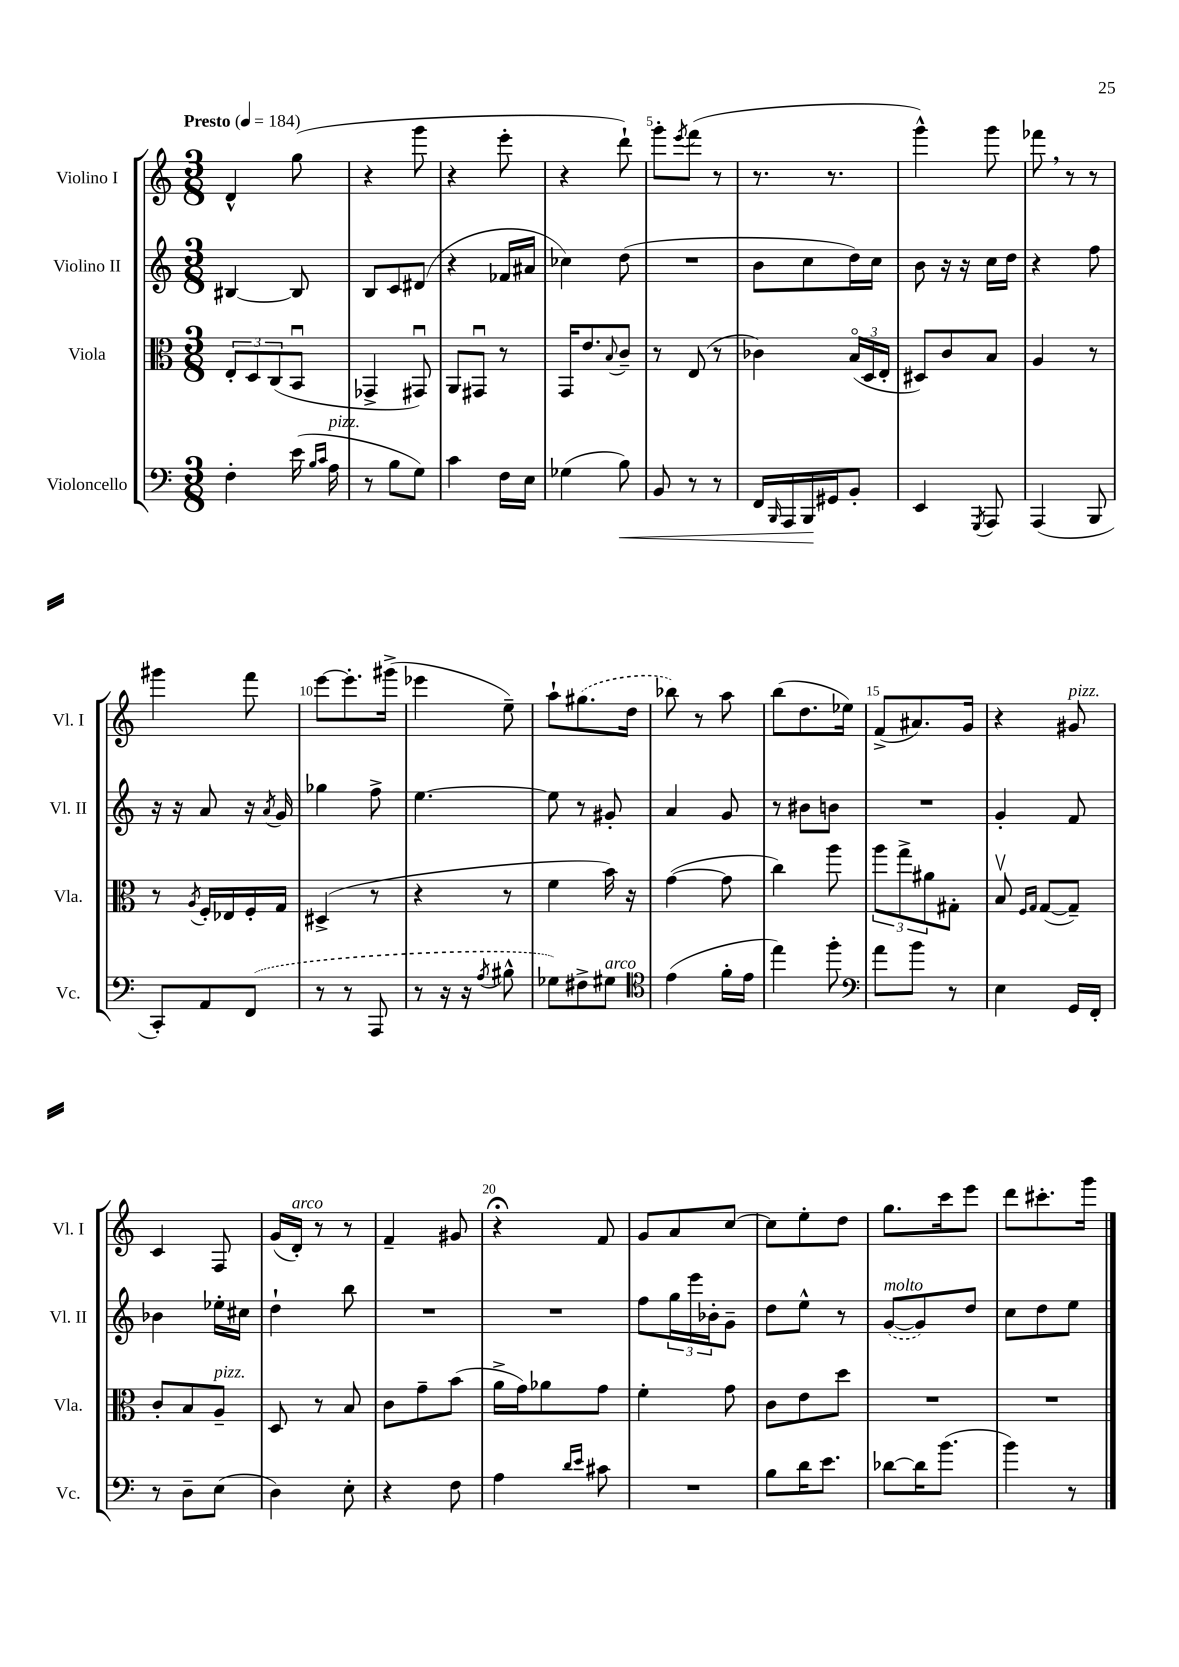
<<
\new StaffGroup <<
\new Staff = "s0" \with { instrumentName = "Violino I" shortInstrumentName = "Vl. I" } {
    \clef treble \key c \major \numericTimeSignature \time 3/8 \tempo "Presto" 4 = 184
    d'4-^ g''8( |
    r4 g'''8 |
    r4 e'''8-. |
    r4 d'''8-!) |
    g'''8-. \acciaccatura { e'''8 } f'''8( r8 |
    r8. r8. |
    g'''4-^) g'''8 |
    fes'''8 \breathe r8 r8 |
    gis'''4 f'''8 |
    e'''8~ e'''8.-. gis'''16->( |
    ees'''4 e''8--) |
    a''8-! \once \slurDashed gis''8.( d''16 |
    bes''8) r8 a''8 |
    b''8( d''8. ees''16) |
    f'8->( ais'8.) g'16 |
    r4 gis'8^\markup { \italic "pizz." } |
    c'4 f8 |
    g'16( d'16-.^\markup { \italic "arco" }) r8 r8 |
    f'4-- gis'8 |
    r4\fermata f'8 |
    g'8 a'8 c''8~ |
    c''8 e''8-. d''8 |
    g''8. c'''16 e'''8 |
    d'''8 cis'''8.-. g'''16 \bar "|." |
}
\new Staff = "s1" \with { instrumentName = "Violino II" shortInstrumentName = "Vl. II" } {
    \clef treble \key c \major \numericTimeSignature \time 3/8
    bis4~ bis8 |
    b8 c'8 dis'8( |
    r4 fes'16 ais'16 |
    ces''4) d''8( |
    R4. |
    b'8 c''8 d''16) c''16 |
    b'8 r16 r16 c''16 d''16 |
    r4 f''8 |
    r16 r16 a'8 r16 \acciaccatura { a'8 } g'16 |
    ges''4 f''8-> |
    e''4.~ |
    e''8 r8 gis'8-. |
    a'4 g'8 |
    r8 bis'8 b'8 |
    R4. |
    g'4-. f'8 |
    bes'4 ees''16-. cis''16 |
    d''4-! b''8 |
    R4. |
    R4. |
    f''8 \tuplet 3/2 { g''16 e'''16 bes'16-. } g'8-- |
    d''8 e''8-^ r8 |
    \once \slurDashed g'8~^\markup { \italic "molto" }( g'8) d''8 |
    c''8 d''8 e''8 \bar "|." |
}
\new Staff = "s2" \with { instrumentName = "Viola" shortInstrumentName = "Vla." } {
    \clef alto \key c \major \numericTimeSignature \time 3/8
    \tuplet 3/2 { e8-. d8 c8( } b,8\downbow |
    ges,4-> gis,8\downbow) |
    a,8 gis,8\downbow r8 |
    g,16 e'8. \appoggiatura { b8 } c'8-- |
    r8 e8( r8 |
    ces'4) \tuplet 3/2 { b16\flageolet( d16 e16-. } |
    dis8) c'8 b8 |
    a4 r8 |
    r8 \acciaccatura { a8 } f16-. ees16 f16-. g16 |
    dis4->( r8 |
    r4 r8 |
    f'4 b'16) r16 |
    g'4~( g'8 |
    c''4) a''8 |
    \tuplet 3/2 { a''8 g''8-> ais'8 } gis8-. |
    b8\upbow \grace { f16 g16 } g8~( g8--) |
    c'8-. b8 a8--^\markup { \italic "pizz." } |
    d8 r8 b8 |
    c'8 g'8-- b'8( |
    a'16-> g'16) aes'8 g'8 |
    f'4-. g'8 |
    c'8 e'8 d''8 |
    R4. |
    R4. \bar "|." |
}
\new Staff = "s3" \with { instrumentName = "Violoncello" shortInstrumentName = "Vc." } {
    \clef bass \key c \major \numericTimeSignature \time 3/8
    f4-. e'16( \grace { b16 c'16 } a16^\markup { \italic "pizz." } |
    r8 b8 g8) |
    c'4 f16 e16 |
    ges4( b8\<) |
    b,8 r8 r8 |
    f,16 \grace { b,,16 } a,,16 b,,16\! gis,16 b,8-. |
    e,4 \acciaccatura { g,,8 } a,,8 |
    a,,4( b,,8 |
    c,8-.) a,8 \once \slurDashed f,8( |
    r8 r8 a,,8 |
    r8 r16 r16 \acciaccatura { a8 } bis8-^ |
    ges8) fis8-> gis8^\markup { \italic "arco" } |
    \clef tenor e'4( f'16-. e'16 |
    e''4) f''8-. |
    \clef bass a'8 b'8 r8 |
    e4 g,16 f,16-. |
    r8 d8-- e8( |
    d4) e8-. |
    r4 f8 |
    a4 \grace { d'16 e'16 } cis'8 |
    R4. |
    b8 d'16 e'8. |
    des'8~ des'16 b'8.( |
    b'4) r8 \bar "|." |
}
>>
>>
\layout { \context { \Score \override BarNumber.break-visibility = ##(#f #t #t) barNumberVisibility = #(every-nth-bar-number-visible 5) } }
